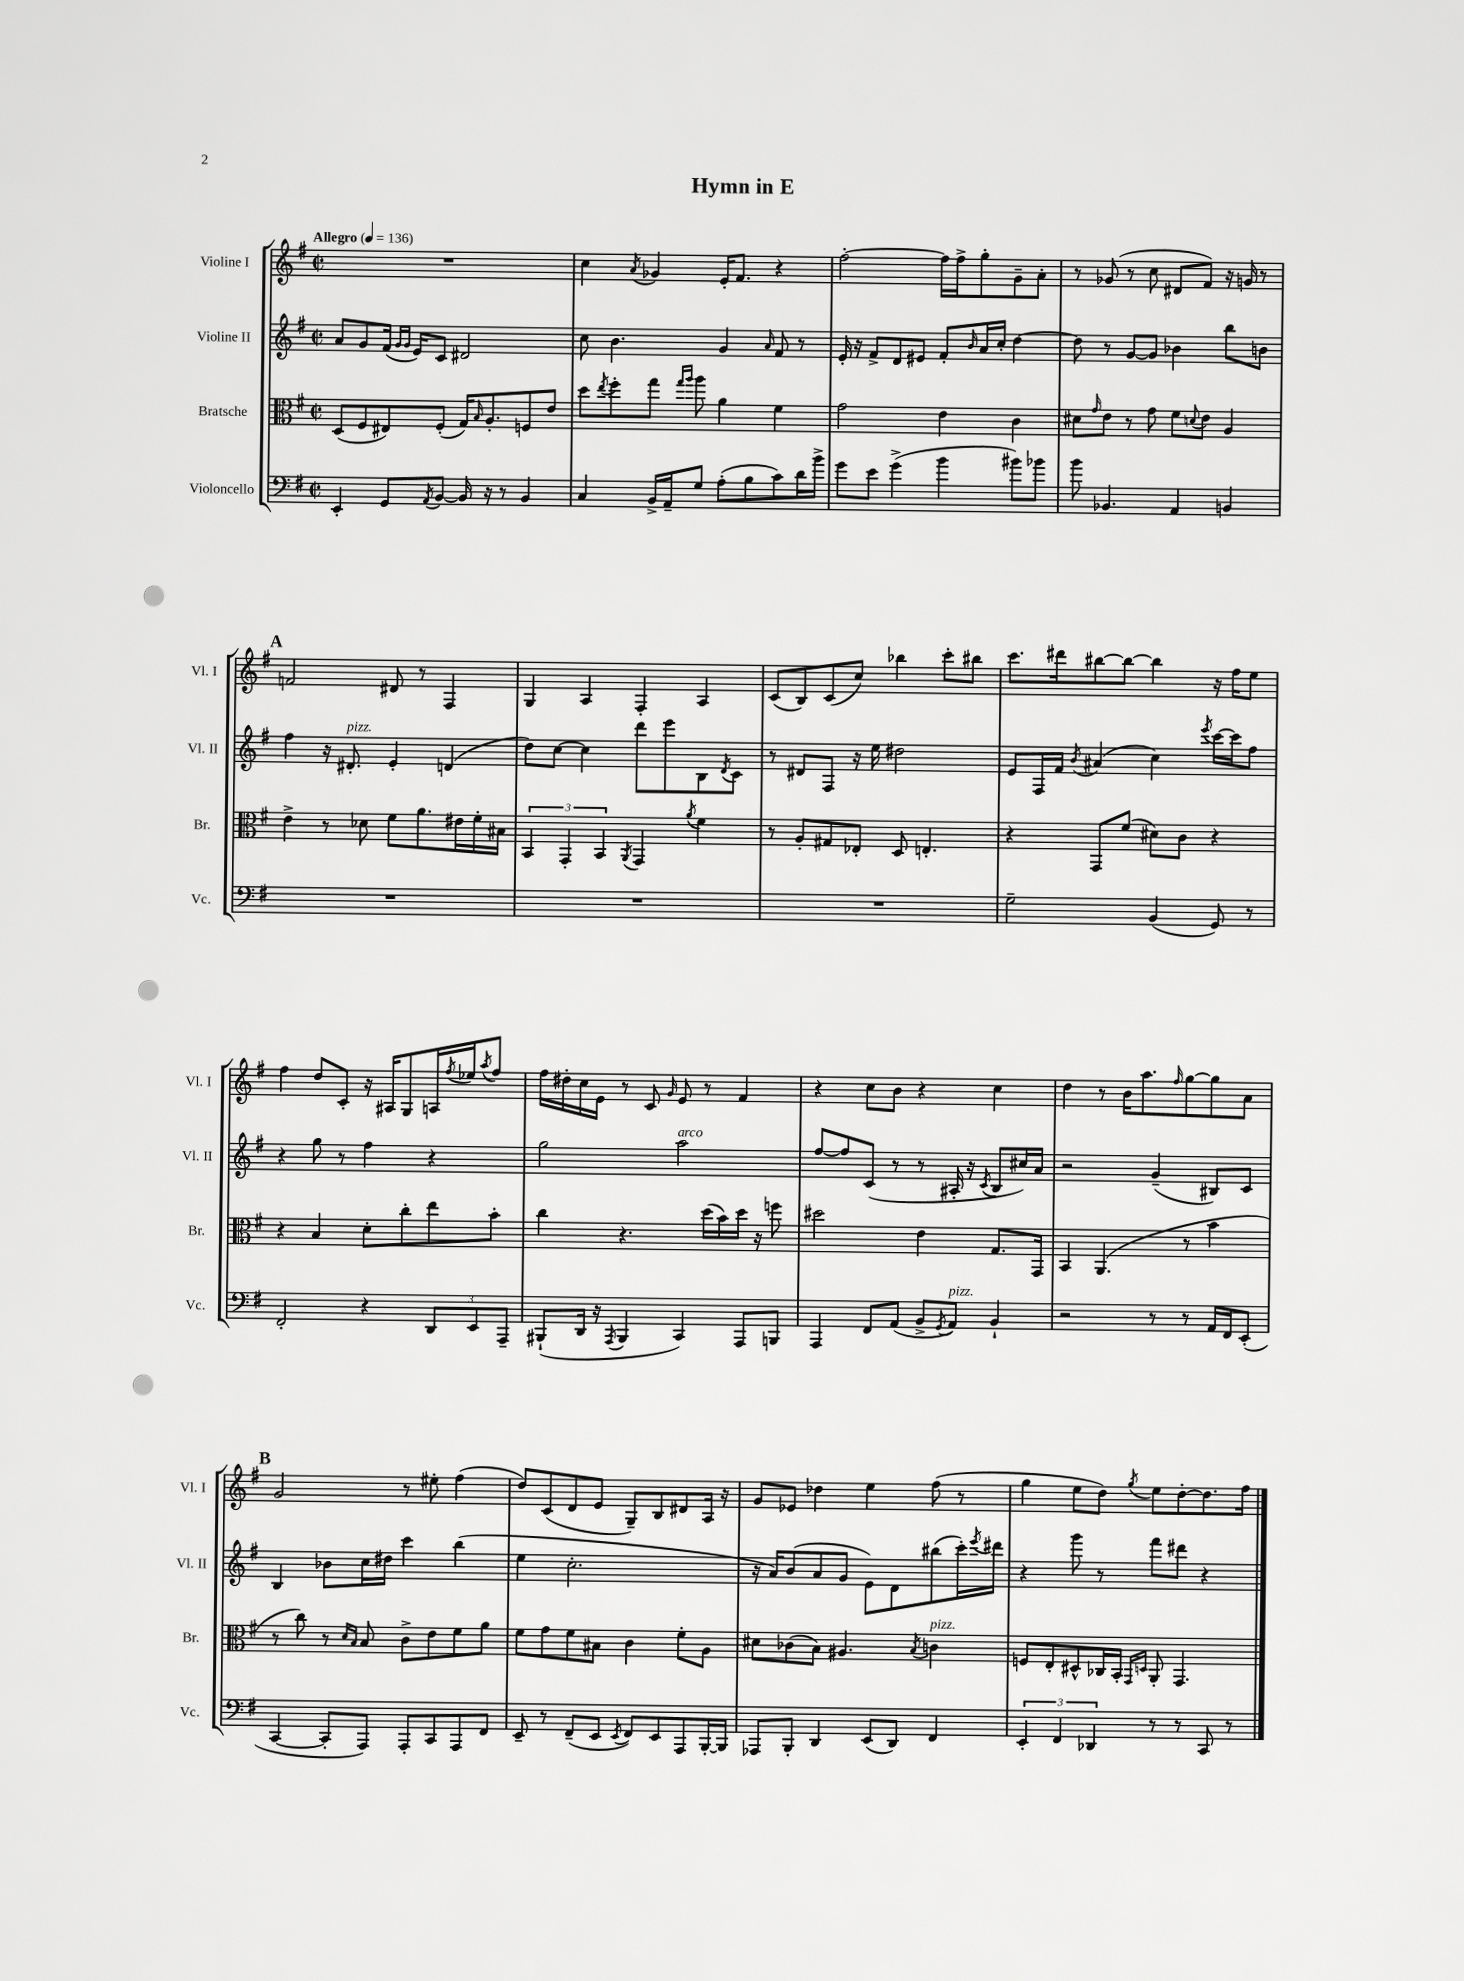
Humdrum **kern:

**kern	**kern	**kern	**kern
*staff4	*staff3	*staff2	*staff1
*clefF4	*clefC3	*clefG2	*clefG2
*k[f#]	*k[f#]	*k[f#]	*k[f#]
*M2/2	*M2/2	*M2/2	*M2/2
*met(c|)	*met(c|)	*met(c|)	*met(c|)
*MM136	*MM136	*MM136	*MM136
4EE'/	(8D/L	8a/L	1r
.	8F#/	8g/	.
8GG/L	8E#/)	(16f#/Jk	.
.	.	16qqg/LL	.
.	.	16qqg/JJ	.
.	.	16e/LK)	.
8qAA/	.	.	.
[8BB/J	(8F#'/J	8c/J	.
16BB/]	16G/LK)	2d#/	.
.	16qqB/	.	.
16r	8.A'/	.	.
8r	.	.	.
4BB/	8F/	.	.
.	8e/J	.	.
=	=	=	=
4C/	8dd\L	8cc\	4cc\
.	8qee/	.	.
.	8ff#'\	4.b\	.
.	.	.	8qa/
16BB^/LL	8gg\J	.	4g-/
16AA~/J	.	.	.
.	16qqgg/LL	.	.
.	16qqaa/JJ	.	.
8G/J	8aa\	.	.
(8A'\L	4a\	4g/	16e'/LK
.	.	.	8.f#/J
8B\	.	.	.
.	.	16qqa/	.
8c\)	4f#\	8f#/	4r
16d\L	.	8r	.
16b^\JJ	.	.	.
=	=	=	=
8g\L	2g\	16e'/	[2ff#'\
.	.	16r	.
8e\J	.	8f#^/L	.
(4g^\	.	8d/	.
.	.	8e#/J	.
4b\	4e\	8f#'/L	16ff#\]LL
.	.	.	16ff#^\J
.	.	16qqb/	.
.	.	16a/L	8gg'\
.	.	16cc'/JJ	.
8b#\L)	4c\	[4dd\	8g~\
8b-\J	.	.	8a'\J
=	=	=	=
8b\	8d#\L	8dd\]	8r
.	16qqg/	.	.
4.BB-/	8e\J	8r	(8g-/
.	8r	[8g/L	8r
.	8g\	8g/]J	8cc\
4AA/	8f#\L	4b-\	8d#/L
.	8qqd/	.	.
.	8e\J	.	8f#/J)
4BB/	4A/	8bb\L	16r
.	.	.	16g/
.	.	8b\J	8r
=	=	=	=
1r	4e^\	4ff#\	2f/
.	8r	16r	.
.	.	8.d#'/	.
.	8d-\	.	.
.	8f#\L	4e'/	8d#/
.	8.a\	.	8r
.	.	(4d/	4F#/
.	16e#\L	.	.
.	16f#'\	.	.
.	16B#\JJ	.	.
=	=	=	=
1r	6BB/	8dd\L)	4G/
.	.	[8cc\J	.
.	6GG'/	.	.
.	.	4cc\]	4A/
.	6BB/	.	.
.	8qAA/	.	.
.	4GG/	8ddd\L	4F#'/
.	.	8eee\	.
.	8qa/	.	.
.	4f#\	8B\	4A/
.	.	8qd/	.
.	.	8c\J	.
=	=	=	=
1r	8r	8r	(8c/L
.	8A'/L	8d#/L	8B/)
.	8G#/	8F#/J	(8c/
.	8E-'/J	16r	8cc/J)
.	.	16ee\	.
.	8D/	2dd#\	4bb-\
.	4.E'/	.	.
.	.	.	8ccc'\L
.	.	.	8bb#\J
=	=	=	=
2G~\	4r	8e/L	8.ccc\L
.	.	16F#/L	.
.	.	16f#/JJ	16ddd#\k
.	.	8qb/	.
.	8GG/L	(4a#/	[8bb#\
.	(8f#/J	.	8bb#\_J
(4BB/	8d#\L)	4cc\)	4bb#\]
.	8c\J	.	.
.	.	8qeee/	.
8GG/)	4r	[16ccc\LL	16r
.	.	16ccc\]J	16ff#\LK
8r	.	8ff#\J	8ee\J
=	=	=	=
2FF#'/	4r	4r	4ff#\
.	4B/	8gg\	8dd/L
.	.	8r	8c'/J
4r	8d'\L	4ff#\	16r
.	.	.	16A#/LK
.	8cc'\	.	8G/
12DD/L	8ee\	4r	16A/L
.	.	.	8qff#/
.	.	.	16ee-/J
12EE/	.	.	.
.	.	.	8qaa/
.	8b'\J	.	8ff#/J
12AAA~/J	.	.	.
=	=	=	=
(8BBB#`/L	4cc\	2gg\	16ff#\LL
.	.	.	16dd#'\
16DD/Jk	.	.	16cc\
16r	.	.	16e\JJ
8qAAA/	.	.	.
4BBB#/	4.r	.	8r
.	.	.	8c/
.	.	.	16qqg/
4CC/)	.	2aa\	8e/
.	(16dd\LL	.	8r
.	16b\)	.	.
8AAA/L	16dd\JJ	.	4f#/
.	16r	.	.
8BBB/J	8ff\	.	.
=	=	=	=
4AAA/	2dd#\	[8ff#/L	4r
.	.	8ff#/]	.
8FF#/L	.	(8c/J	8cc\L
(8AA/J	.	8r	8b\J
8BB^/L	4e\	8r	4r
8qGG/	.	.	.
8AA/J)	.	16A#'/	.
.	.	16r	.
.	.	8qc/	.
4BB`/	8.G/L	8B/L	4cc\
.	.	16cc#/L)	.
.	16GG/Jk	16a/JJ	.
=	=	=	=
2r	4BB/	2r	4dd\
.	(4.AA/	.	8r
.	.	.	16b\LK
.	.	.	8.aa\
8r	.	(4g~/	.
.	.	.	16qqff#/
8r	8r	.	[8gg\
16AA/LL	4b\	8B#/L)	8gg\]
16FF#/J	.	.	.
(8EE'/J	.	8c/J	8a\J
=	=	=	=
[4CC/	8r	4B/	2g/
.	8cc\)	.	.
8CC'/]L	8r	8b-\L	.
.	16qqd/LL	.	.
.	16qqB/JJ	.	.
8AAA/J)	8B/	16cc\L	.
.	.	16dd#\JJ	.
8AAA'/L	8c^\L	4ccc\	8r
8CC/	8e\	.	8ee#'\
8AAA/	8f#\	(4bb\	(4ff#\
8FF#/J	8a\J	.	.
=	=	=	=
8EE~/	8f#\L	4ee\	8dd/L)
8r	8g\	.	(8c/
(8FF#~/L	8f#\	2.cc'\	8d/
8EE/J	8B#\J	.	8e/J
8qEE/	.	.	.
8FF#/L)	4c\	.	8G~/L)
8EE/	.	.	8B/
8AAA/	8f#'\L	.	8d#/
[16BBB'/L	8A\J	.	16A/Jk
16BBB/]JJ	.	.	16r
=	=	=	=
8AAA-/L	8d#\L	16r	8g/L
.	.	16a/LK)	.
8BBB'/J	(8c-\	(8b/	8e-/J
4DD/	8B\J)	8a/	4dd-\
.	4.A#/	8g/J	.
(8EE/L	.	8e\L)	4ee\
8DD/J)	.	8d\	.
.	8qB/	.	.
4FF#/	4c\	(8bb#\	(8ff#\
.	.	16ccc'\L)	8r
.	.	8qeee/	.
.	.	16ddd#\JJ	.
=	=	=	=
6EE'/	8F/L	4r	4gg\
.	8E'/	.	.
6FF#/	.	.	.
.	8D#^^/	8ggg\	8ee\L
6DD-/	.	.	.
.	16C-/L	8r	8dd\J)
.	16BB'/JJ	.	.
.	16qqGG/LL	.	.
.	16qqD/JJ	.	8qgg/
8r	8AA'/	8fff#\L	8ee\L
8r	4.GG/	8ddd#\J	[8dd'\
8CC/	.	4r	8.dd\]
8r	.	.	.
.	.	.	16ff#\Jk
==	==	==	==
*-	*-	*-	*-
